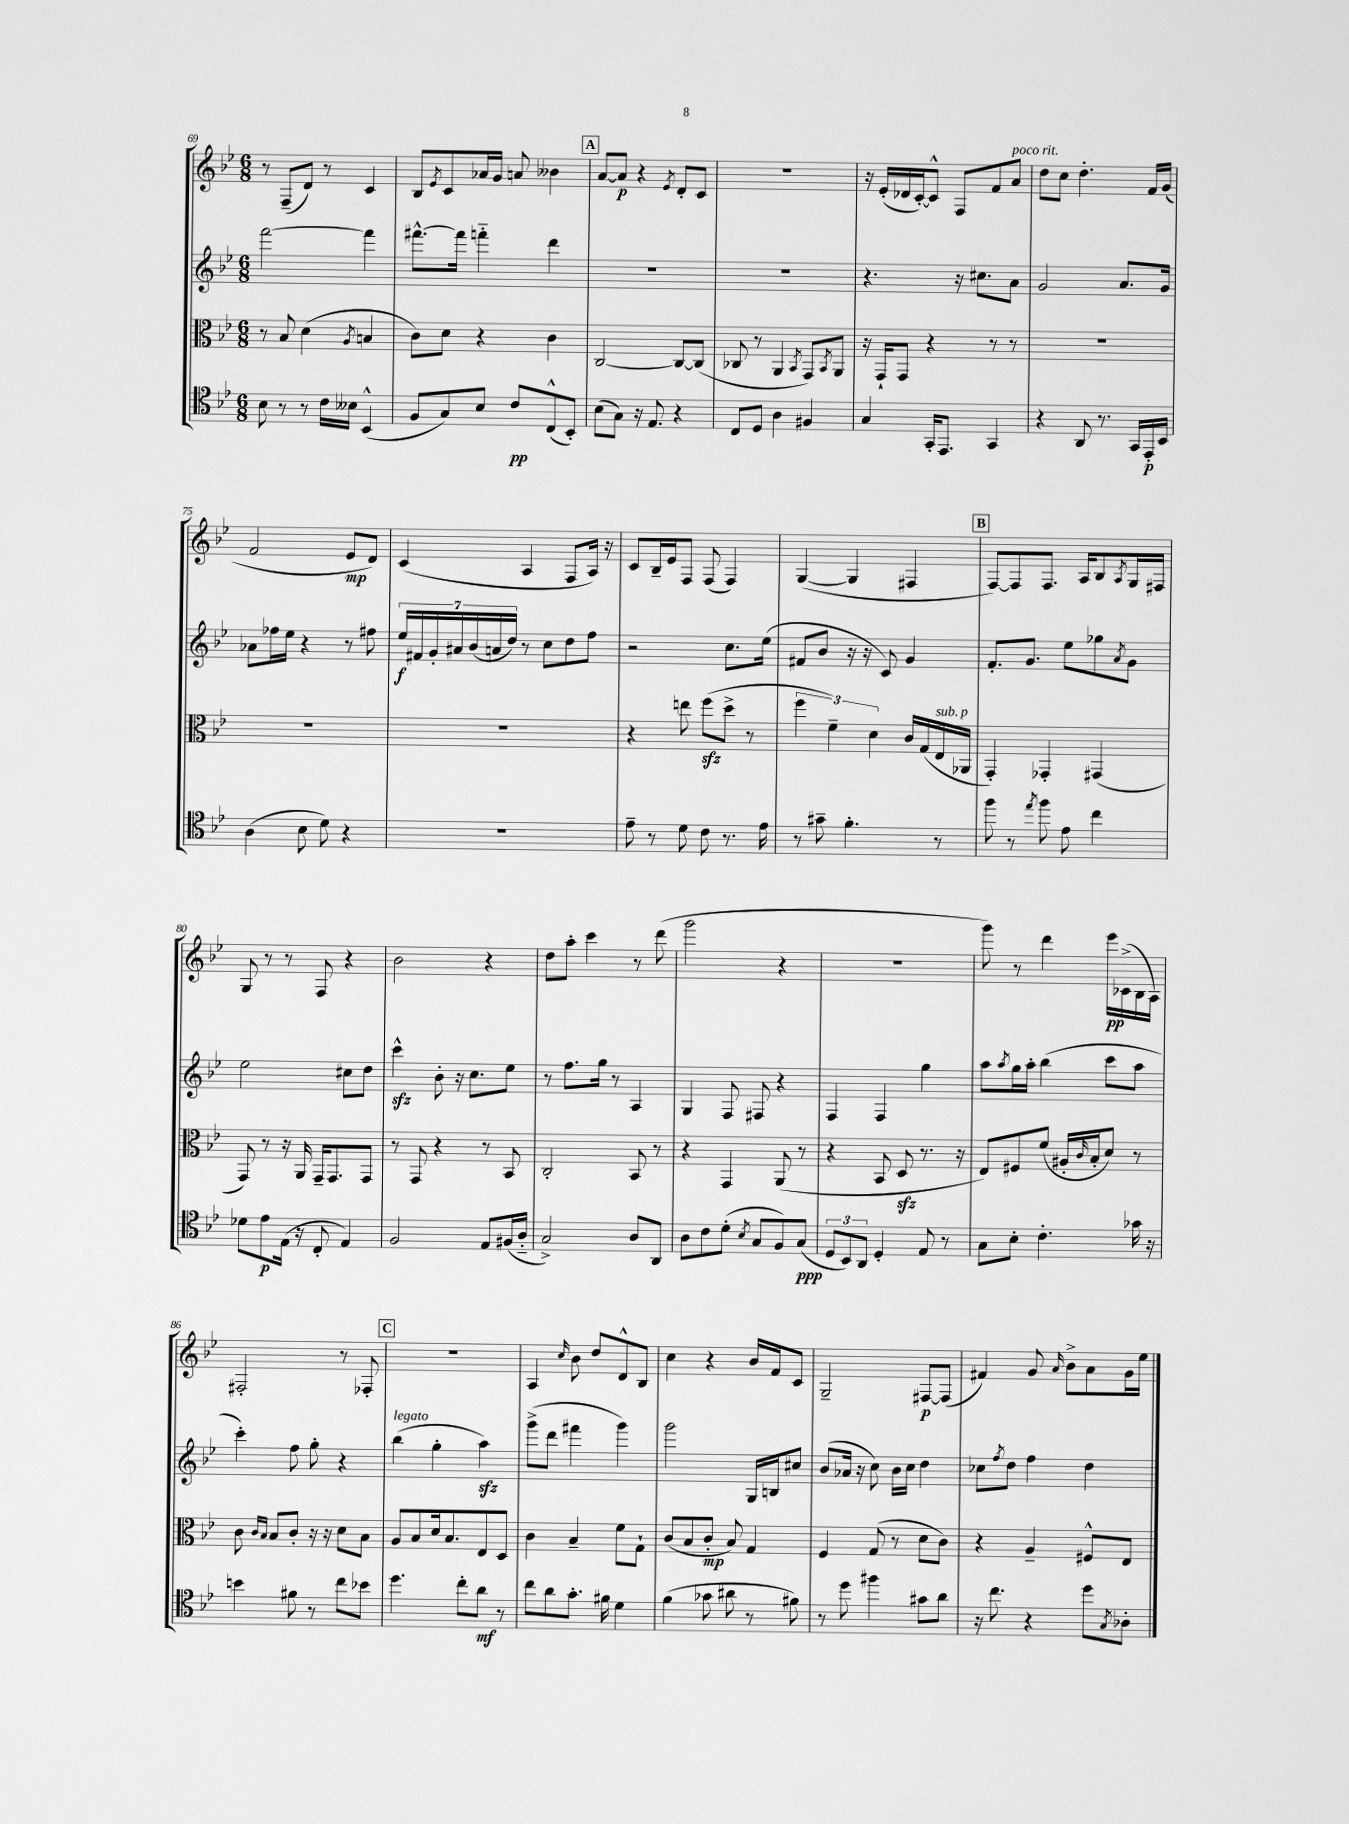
<<
\new StaffGroup <<
\new Staff = "s0" {
    \clef treble \key bes \major \numericTimeSignature \time 6/8
    r8 f8--( d'8) r8 c'4 |
    bes8 \acciaccatura { ees'8 } c'8 aes'16 g'16 a'8 beses'4 |
    \mark \markup { \box "A" } a'8~ a'8\p r4 \acciaccatura { ees'8 } d'8-. c'8 |
    R2. |
    r16 ees'16-.( des'16 c'16~-.) c'8-^ f8 f'8 a'8^\markup { \italic "poco rit." } |
    d''8 c''8 d''4.-. f'16 g'16( |
    f'2 ees'8\mp d'8) |
    c'4( a4 f8 a16) r16 |
    c'8 bes16-- ees'16 f8 f8( f4) |
    g4~( g4 fis4 |
    \mark \markup { \box "B" } f8~) f8 f8. a16 bes8 \acciaccatura { a8 } g16 fis16 |
    g8 r8 r8 f8 r4 |
    bes'2 r4 |
    d''8 a''8-. c'''4 r8 d'''8( |
    g'''2 r4 |
    R2. |
    g'''8) r8 d'''4 ees'''16\pp ces'16->( bes16 a16) |
    fis2-. r8 fes8-. |
    \mark \markup { \box "C" } R2. |
    a4 \grace { c''16 } bes'8 d''8 d'8-^ bes8 |
    c''4 r4 bes'16 f'16 c'8 |
    g2-- fis8~\p fis8( |
    fis'4) g'8 \grace { a'16 } bes'8-> a'8 g'16 ees''16 \bar "|." |
}
\new Staff = "s1" {
    \clef treble \key bes \major \numericTimeSignature \time 6/8
    f'''2~ f'''4 |
    fis'''8.~-^ fis'''16 f'''4-_ d'''4 |
    \mark \markup { \box "A" } R2. |
    R2. |
    r4. r16 cis''8. a'8 |
    g'2 a'8. g'16 |
    aes'8 fes''16 ees''16 r4 r8 fis''8 |
    \tuplet 7/4 { ees''16\f fis'16 g'16-. ais'16 bes'16( a'16 d''16) } r8 c''8 d''8 f''8 |
    r2 c''8. ees''16( |
    fis'8 bes'8 r16 r16 c'8) g'4 |
    \mark \markup { \box "B" } f'8.-. g'8. ees''8 ges''8 \acciaccatura { a'8 } g'8 |
    ees''2 cis''8 d''8 |
    c'''4-^\sfz bes'8-. r16 c''8. ees''8 |
    r8 f''8. g''16 r8 a4 |
    g4 f8 fis8 r4 |
    f4 f4 g''4 |
    a''8 \acciaccatura { a''8 } g''16 a''16-. bes''4( c'''8 a''8 |
    c'''4-.) f''8 g''8-. r4 |
    \mark \markup { \box "C" } bes''4^\markup { \italic "legato" }( g''4-. a''4\sfz) |
    g'''8->( d'''8 fis'''4 g'''4) |
    g'''2 g16 b16 cis''8 |
    bes'8( aes'16 r16 c''8) bes'16 c''16 d''4 |
    ces''8 \acciaccatura { f''8 } d''8 f''4 d''4 \bar "|." |
}
\new Staff = "s2" {
    \clef alto \key bes \major \numericTimeSignature \time 6/8
    r8 bes8 d'4( \acciaccatura { a8 } b4 |
    c'8) d'8 r4 c'4 |
    \mark \markup { \box "A" } c2~ c8~ c8( |
    ces8 r8 a,4 \acciaccatura { bes,8 } g,8) \acciaccatura { bes,8 } a,8 |
    r16 g,16-! g,8 r4 r8 r8 |
    R2. |
    R2. |
    R2. |
    r4 e''8 f''8\sfz( d''8-> r8 |
    \tuplet 3/2 { f''4 f'4--) d'4 } c'16 g16( ees16^\markup { \italic "sub. p" } aes,16 |
    \mark \markup { \box "B" } g,4-.) ges,4-. gis,4( |
    g,8) r8 r16 a,16 g,16-- g,8. g,8 |
    r8 g,8 r4 r8 bes,8 |
    c2-. bes,8 r8 |
    r4 g,4 a,8( r8 |
    r4 bes,8 d8\sfz r8. r16 |
    ees8) fis8 f'8( ais16-. \grace { c'16 } bes16-. d'8) r8 |
    c'8 \grace { c'16 bes16 } bes8 c'8-. r16 r16 d'8 bes8 |
    \mark \markup { \box "C" } a8 bes8 d'16 bes8. ees8 d8 |
    c'4 bes4-- f'8 g8-! |
    c'8( bes8 c'8-.\mp bes8) g4 |
    f4 g8( r8 d'8 c'8) |
    r4 a4-- fis8-^ ees8 \bar "|." |
}
\new Staff = "s3" {
    \clef tenor \key bes \major \numericTimeSignature \time 6/8
    bes8 r8 r8 c'16 beses16 bes,4-^( |
    f8 g8) bes8 c'8\pp c8-^( bes,8-.) |
    \mark \markup { \box "A" } bes8( g8) r16 ees8. r4 |
    c8 d8 a4 fis4 |
    g4 g,16-. ees,8. g,4 |
    r4 a,8 r8. g,16 ees,16-.\p bes,16 |
    a4( bes8 d'8) r4 |
    R2. |
    ees'8-- r8 d'8 c'8 r8. ees'16 |
    r8 gis'8-- f'4.-. r8 |
    \mark \markup { \box "B" } f''8 r8 \acciaccatura { ees''8 } f''8 ees'8 c''4 |
    des'8 ees'8\p ees16( r16 c8-. ees4) |
    f2 ees8 fis16( a16-_ |
    g2->) a8 a,8 |
    a8 c'8 d'8-.( \acciaccatura { bes8 } g8 f8) g8\ppp( |
    \tuplet 3/2 { d8 bes,8) a,8 } d4-. ees8 r8 |
    g8 bes8-. c'4.-. ges'16 r16 |
    b'4 fis'8 r8 c''8 bes'8 |
    \mark \markup { \box "C" } d''4. c''8-. a'8\mf r8 |
    c''8 a'8 g'8.-. fis'16 d'4 |
    f'4( ges'8 ais'8 r8 fis'8) |
    r8 d''8 fis''4 gis'8 a'8 |
    r16 c''8. r4 d''8 \acciaccatura { g8 } aes8-. \bar "|." |
}
>>
>>
\layout { \context { \Score currentBarNumber = #69 } }
